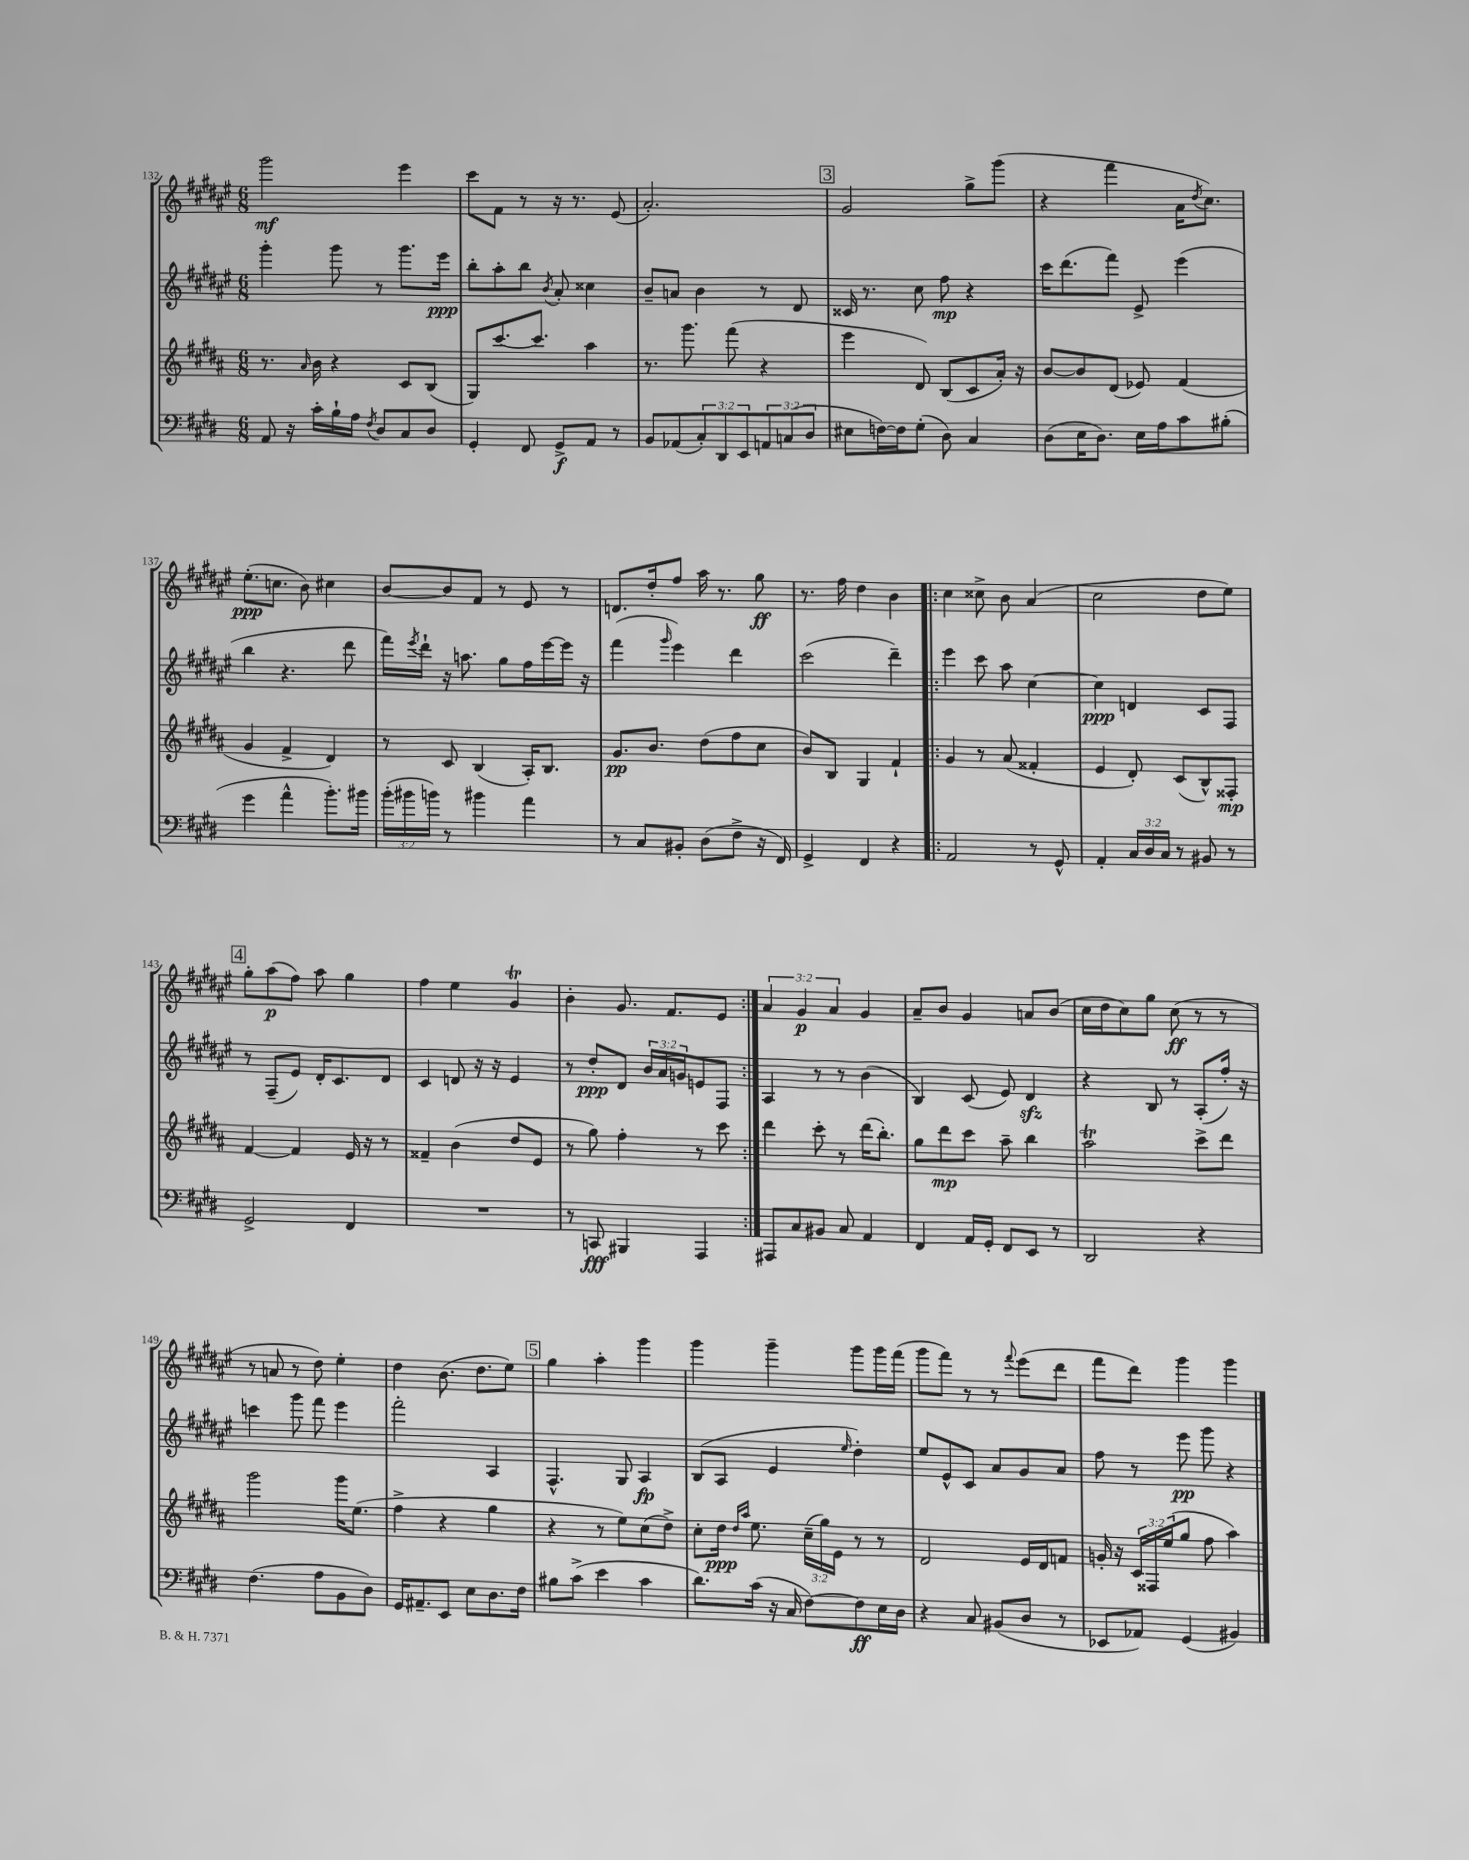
<<
\new StaffGroup <<
\new Staff = "s0" {
    \clef treble \key fis \major \numericTimeSignature \time 6/8 \override Staff.TupletNumber.text = #tuplet-number::calc-fraction-text
    gis'''2\mf eis'''4 |
    cis'''8 fis'8 r8 r16 r8. eis'8( |
    ais'2.-.) |
    \mark \markup { \box "3" } gis'2 gis''8-> gis'''8( |
    r4 fis'''4 ais'16 \acciaccatura { dis''8 } cis''8.) |
    eis''8.-.\ppp( c''8. b'8) cis''4 |
    b'8~ b'8 fis'8 r8 eis'8 r8 |
    d'8. dis''16-. fis''8 ais''16 r8. gis''8\ff |
    r8. fis''16 dis''4 b'4 |
    \repeat volta 2 { cis''4 cisis''8-> b'8 ais'4( |
    cis''2 dis''8 eis''8) |
    \mark \markup { \box "4" } gis''8-. ais''8\p( fis''8) ais''8 gis''4 |
    fis''4 eis''4 gis'4\trill |
    b'4-. gis'8. fis'8. eis'8 | }
    \tuplet 3/2 { ais'4 gis'4\p ais'4 } gis'4 |
    ais'8-- b'8 gis'4 a'8 b'8( |
    cis''16 dis''16 cis''8) gis''8 cis''8\ff( r8 r8 |
    r8 a'8 r8 dis''8) eis''4-. |
    dis''4 b'8.( dis''8. eis''8) |
    \mark \markup { \box "5" } gis''4 ais''4-. gis'''4 |
    gis'''4 gis'''4-- gis'''8 gis'''16 fis'''16( |
    gis'''8 fis'''8) r8 r8 \appoggiatura { fis'''8 } eis'''8( dis'''8 |
    fis'''8 dis'''8) gis'''4 gis'''4 \bar "|." |
}
\new Staff = "s1" {
    \clef treble \key fis \major \numericTimeSignature \time 6/8 \override Staff.TupletNumber.text = #tuplet-number::calc-fraction-text
    gis'''4-. gis'''8 r8 gis'''8. eis'''16\ppp |
    b''8-. ais''8-. b''8 \acciaccatura { b'8 } ais'8-. cisis''4 |
    b'8-- a'8 b'4 r8 dis'8 |
    \mark \markup { \box "3" } cisis'16 r8. cis''8 fis''8\mp r4 |
    cis'''16 dis'''8.( fis'''8) eis'8-> eis'''4( |
    b''4 r4. dis'''8 |
    fis'''16) \acciaccatura { eis'''8 } dis'''16-! r16 a''8. gis''8 fis''16 eis'''16~ eis'''16 r16 |
    fis'''4( \grace { gis'''16 } eis'''4) dis'''4 |
    cis'''2( dis'''4--) |
    \repeat volta 2 { eis'''4 cis'''8 ais''8 cis''4~ |
    cis''4\ppp d'4 cis'8 fis8 |
    \mark \markup { \box "4" } r8 fis8--( eis'8) dis'16-. cis'8. dis'8 |
    cis'4 d'8 r16 r16 eis'4 |
    r8 dis''8-.\ppp dis'8 \tuplet 3/2 { b'16 ais'16 g'16 } e'8 fis8 | }
    ais4 r8 r8 b'4( |
    b4) cis'8( eis'8) dis'4\sfz |
    r4 b8 r8 ais8-.( fis''16-.) r16 |
    c'''4 gis'''8 fis'''8 eis'''4 |
    fis'''2-. ais4 |
    \mark \markup { \box "5" } fis4.-^ gis8 ais4\fp |
    b8( ais8 eis'4 \grace { eis''16 } dis''4-.) |
    eis''8 eis'8-^ cis'8 ais'8 gis'8 ais'8 |
    fis''8 r8 eis'''8\pp gis'''8 r4 \bar "|." |
}
\new Staff = "s2" {
    \clef treble \key b \major \numericTimeSignature \time 6/8 \override Staff.TupletNumber.text = #tuplet-number::calc-fraction-text
    r8. \grace { ais'16 } b'16 r4 cis'8 b8( |
    gis8) cis'''8.~ cis'''8. ais''4 |
    r8. gis'''8. fis'''8( r4 |
    \mark \markup { \box "3" } e'''4 dis'8) b8( cis'8 ais'16-.) r16 |
    b'8~ b'8 dis'8( ees'8) fis'4( |
    gis'4 fis'4-> dis'4) |
    r8 cis'8 b4( ais16-.) b8. |
    gis'8.\pp b'8. dis''8( fis''8 cis''8 |
    b'8) b8 gis4 fis'4-! |
    \repeat volta 2 { gis'4 r8 ais'8( fisis'4-. |
    e'4 dis'8-.) cis'8( b8-^) fisis8-.\mp |
    \mark \markup { \box "4" } fis'4~ fis'4 e'16 r16 r8 |
    fisis'4-- b'4( dis''8 e'8 |
    r8 gis''8) fis''4-. r8 cis'''8 | }
    dis'''4 cis'''8-. r8 dis'''16( b''8.-.) |
    gis''8 dis'''8\mp cis'''8 ais''8-- b''4 |
    ais''2\trill cis'''8-> dis'''8 |
    gis'''2 gis'''16 e''8.( |
    fis''4-> r4 gis''4 |
    \mark \markup { \box "5" } r4 r8 e''8) cis''8( dis''8->) |
    cis''8-. dis''16\ppp \grace { dis''16 ais''16 } e''8. \tuplet 3/2 { cis''16--( gis''16) e'16 } r8 r8 |
    dis'2 e'16 dis'16 f'8 |
    g'16-. r16 \tuplet 3/2 { cis'16 fisis16 e''16( } gis''8 fis''8 ais''4) \bar "|." |
}
\new Staff = "s3" {
    \clef bass \key e \major \numericTimeSignature \time 6/8 \override Staff.TupletNumber.text = #tuplet-number::calc-fraction-text
    a,8 r16 cis'16-. b16-! a16 \acciaccatura { fis8 } dis8 cis8 dis8 |
    gis,4-. fis,8 gis,8->\f a,8 r8 |
    b,8 aes,8( \tuplet 3/2 { cis8-.) dis,8 e,8 } \tuplet 3/2 { a,8 c8( dis8 } |
    \mark \markup { \box "3" } eis8 f16~) f16 gis8-.( dis8) cis4 |
    dis8( e16 dis8.) e16 a16 cis'8 bis8-.( |
    gis'4 a'4-^ b'8.-.) bis'16 |
    \tuplet 3/2 { b'16-.( bis'16 b'16) } r8 bis'4 a'4 |
    r8 cis8 bis,8-. dis8( fis8-> r16 fis,16) |
    gis,4-> fis,4 r4 |
    \repeat volta 2 { a,2 r8 gis,8-^ |
    a,4-. \tuplet 3/2 { cis16 dis16 cis16 } r8 bis,8 r8 |
    \mark \markup { \box "4" } gis,2-> fis,4 |
    R2. |
    r8 c,8\fff bis,,4 a,,4 | }
    ais,,8 cis8 bis,8 cis8 a,4 |
    fis,4 a,16 gis,16-. fis,8 e,8 r8 |
    dis,2 r4 |
    fis4.( a8 b,8 dis8) |
    gis,16 ais,8.-- e,8 e8 dis8. fis16 |
    \mark \markup { \box "5" } bis8 cis'8->( e'4 cis'4 |
    dis'8.) cis'16( r16 cis16 fis8~) fis8\ff e16 dis16 |
    r4 cis8 bis,8( dis8 r8 |
    ees,8 aes,8) gis,4( bis,4) \bar "|." |
}
>>
>>
\layout { \context { \Score currentBarNumber = #132 } }
